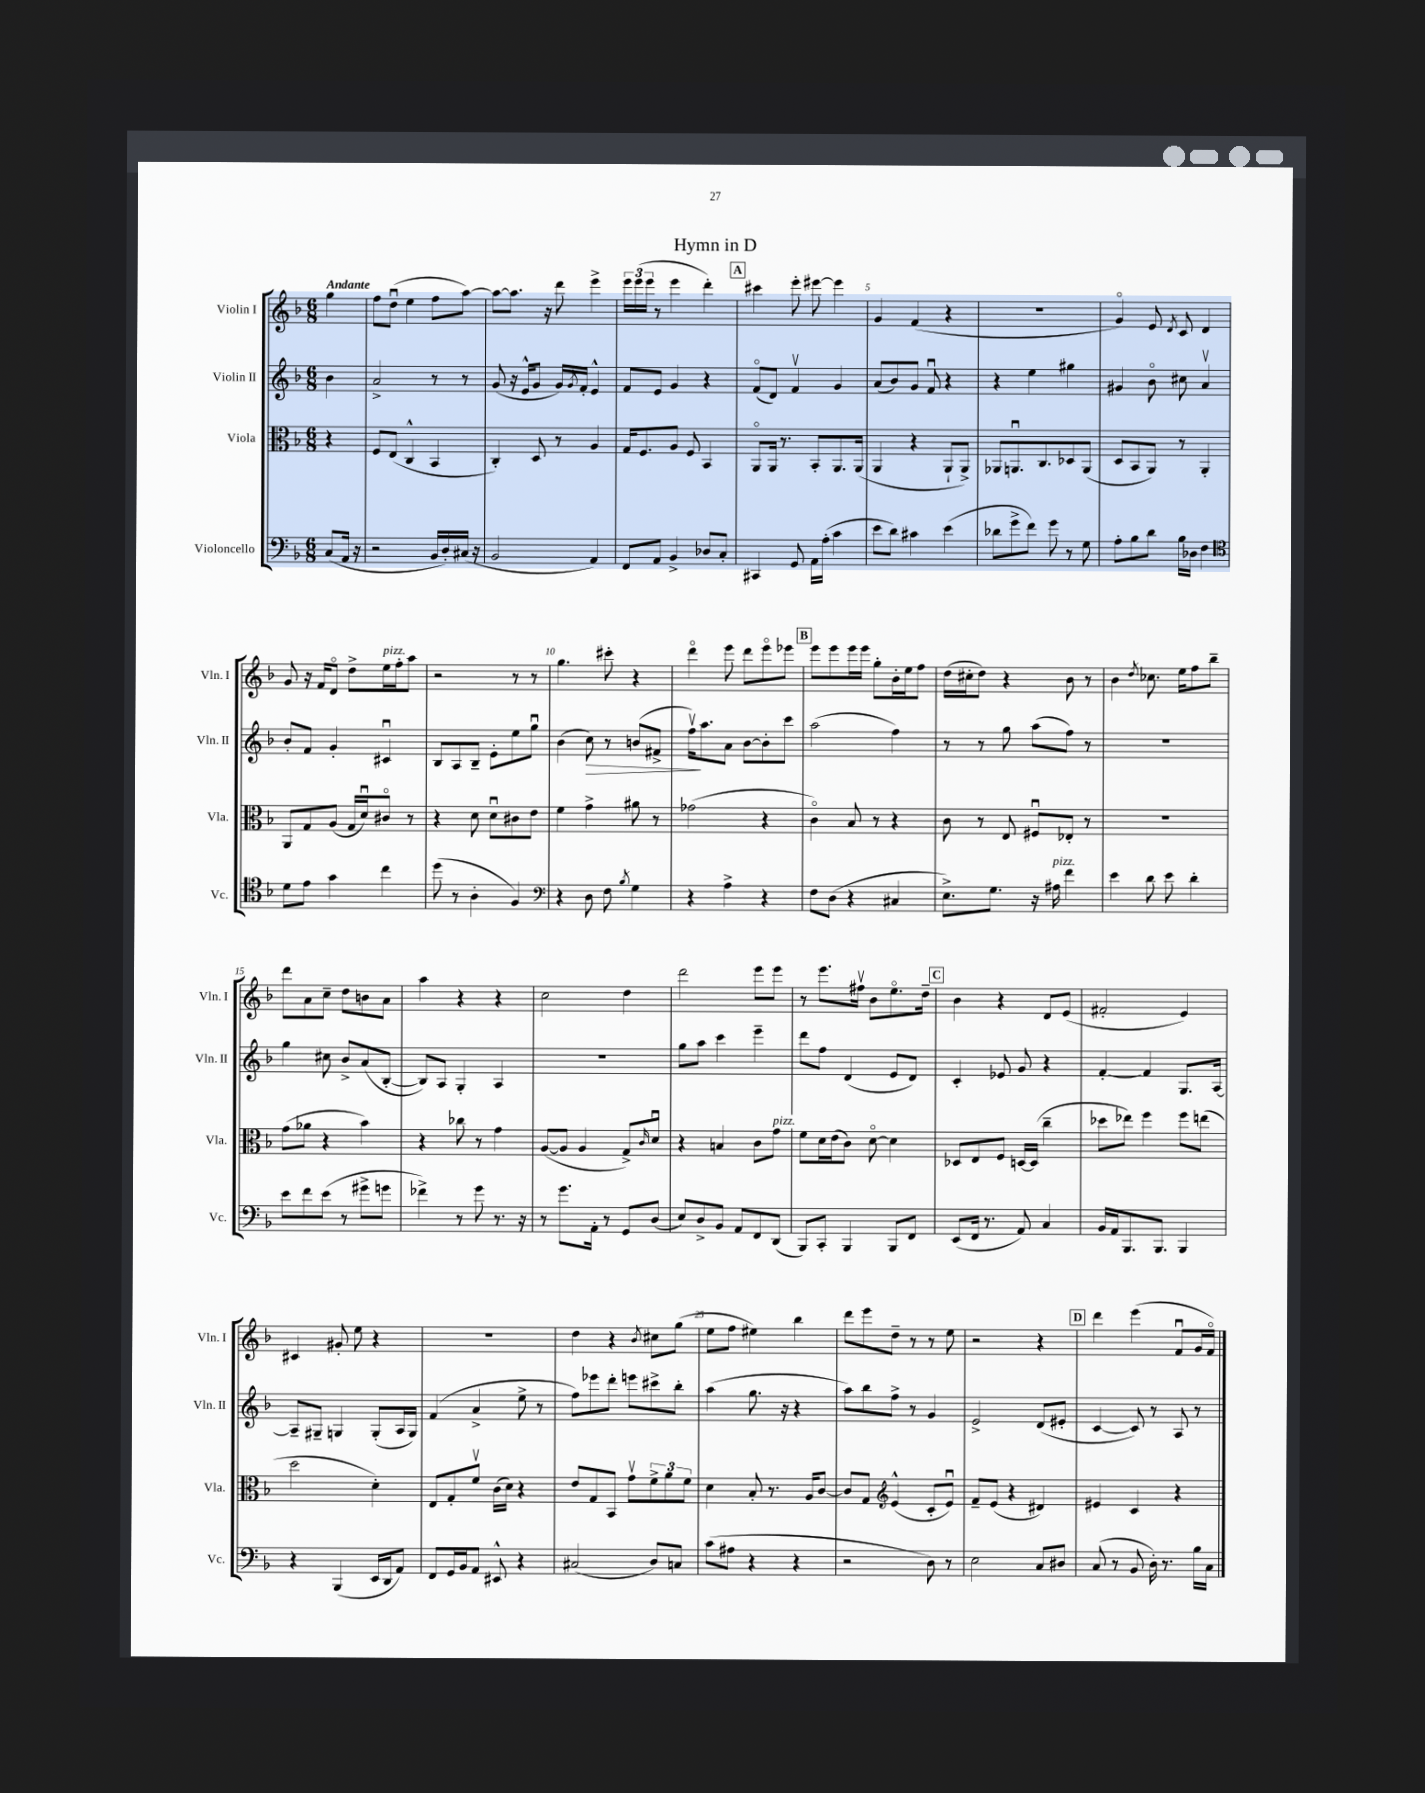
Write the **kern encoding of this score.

**kern	**kern	**kern	**dynam	**kern
*part4	*part3	*part2	*part2	*part1
*staff4	*staff3	*staff2	*staff2	*staff1
*I"Violoncello	*I"Viola	*I"Violin II	*	*I"Violin I
*I'Vc.	*I'Vla.	*I'Vln. II	*	*I'Vln. I
*clefF4	*clefC3	*clefG2	*	*clefG2
*k[b-]	*k[b-]	*k[b-]	*	*k[b-]
*M6/8	*M6/8	*M6/8	*	*M6/8
=	=	=	=	=
!	!	!	!	!LO:TX:a:B:t=Andante
(8C/L	4r	4b-\	.	4gg\
16AA/Jk	.	.	.	.
16r	.	.	.	.
=1	=1	=1	=1	=1
2r	8F/L	2a^/	.	8ff\L
.	(8E/J	.	.	(8ddu\J
.	4C^^/	.	.	4ee\
16BB-/LL	4BB-/	8r	.	8ff\L
16D'/)	.	.	.	.
(16C#X/JJ	.	8r	.	[8aa\J)
16r	.	.	.	.
=2	=2	=2	=2	=2
2BB-/	4C'/)	(8g/	.	8aa\L_
.	.	16r	.	8.aa\J]
.	.	16e^^/KL	.	.
.	8D/	8g/J	.	.
.	.	.	.	16r
.	8r	16g/LL)	.	8ddd\
.	.	8qg/	.	.
.	.	16f'/JJ	.	.
4AA/)	4A/	4e^^/	.	4eee^\
=3	=3	=3	=3	=3
8FF/L	16G/KL	8f/L	.	24eee\LL
.	.	.	.	(24eee\
.	8.F/	.	.	.
.	.	.	.	24eee\JJ
8AA/J	.	8e/J	.	8r
4BB-^/	8A/J	4g/	.	4eee\
.	8F/	.	.	.
8D-X/L	4BB-/	4r	.	4ddd'\)
8C'/J	.	.	.	.
!!LO:REH:place=s1:t=A
=4	=4	=4	=4	=4
4CC#X/	8AA/L	(8f/L	.	4ccc#X\
.	16AA/Jk	8d/J)	.	.
.	8.r	.	.	.
8GG/	.	4fv/	.	8eee'\
16AA\LL	8BB-'/L	.	.	[8eee#X\
(16A'\JJ	.	.	.	.
4c\	8.AA/	4g/	.	4eee#\]
.	(16AA/Jk	.	.	.
=5	=5	=5	=5	=5
8e\L	4AA/	(8a/L	.	4g/
8d\J)	.	8b-/)	.	.
4c#X\	4r	8g/J	.	(4f/
.	.	8fu/	.	.
(4e\	8AA`/L	4r	.	4r
.	8AA^/J)	.	.	.
=6	=6	=6	=6	=6
8d-X\L	8AA-X/L	4r	.	2.r
8g^\	8.AAnu/	.	.	.
8f\J)	.	4ee\	.	.
.	8.C/	.	.	.
8g\	.	.	.	.
8r	8D-X/	4gg#X\	.	.
8G\	(8AA/J	.	.	.
=7	=7	=7	=7	=7
8A'\L	8D/L	4g#X/	.	4g/)
8B-\	8BB-/	.	.	.
8d\J	8AA/J)	8b-\	.	8e/
.	.	.	.	8qd/
16B-\LL	8r	8cc#X\	.	8c/
16D-X\JJ	.	.	.	.
4F\	4AA'/	4av/	.	4d/
!!LO:LB:g=z
=8	=8	=8	=8	=8
*clefC4	*	*	*	*
8d\L	8AA/L	8b-'/L	.	8g/
8e\J	8G/	8f/J	.	16r
.	.	.	.	16f/KL
4g\	(8A/J	4g'/	.	8d/J
.	16G/LL	.	.	8dd^\L
.	16du/J)	.	.	.
!	!	!	!	!LO:TX:a:i:t=pizz.
4cc\	8c#X/J	4c#Xu/	.	16ee\L
.	.	.	.	16ff'\J
.	8r	.	.	8aa\J
=9	=9	=9	=9	=9
(8dd\	4r	8B-/L	.	2r
8r	.	8A/	.	.
4A'\	8d\	8B-~/J	.	.
.	8du\L	8e'\L	.	.
4F/)	8c#X\	8ee\	.	8r
.	8e\J	8ggu\J	.	8r
=10	=10	=10	=10	=10
*clefF4	*	*	*	*
4r	4f\	(4b-\	.	4.gg\
!	!	!	!LO:HP:b	!
8D\	4g^\	8cc\)	>	.
8F\	.	8r	.	8ccc#X'\
8qB-/	.	.	.	.
4G\	8a#X\	(8bn/L	.	4r
.	8r	8f#X^/J	.	.
=11	=11	=11	=11	=11
4r	(2g-X\	16ffv\KL)	.	4ddd\
.	.	8.aa\	]	.
4A^\	.	8a\J	.	8eee\
.	.	[8b-\L	.	8ddd\L
4r	4r	8b-'\]	.	8eee\
.	.	8ccc\J	.	8eee-X\J
!!LO:REH:place=s1:t=B
=12	=12	=12	=12	=12
8F\L	4c\)	(2aa\	.	8eee\L
(8D\J	.	.	.	8eee\
4r	8B-/	.	.	16eee\L
.	.	.	.	16eee\JJ
.	8r	.	.	8gg'\L
4C#X/	4r	4ff\)	.	16b-'\L
.	.	.	.	16ee\J
.	.	.	.	8ff\J
=13	=13	=13	=13	=13
8.E^\L)	8c\	8r	.	(16dd\LL
.	.	.	.	16cc#X'\J
.	8r	8r	.	8dd\J)
8.G\J	.	.	.	.
.	8E/	8gg\	.	4r
16r	8F#Xu/L	(8aa\L	.	.
!LO:TX:a:i:t=pizz.	!	!	!	!
16A#X\	.	.	.	.
4f\	8E-X'/J	8ff\J)	.	8b-\
.	8r	8r	.	8r
=14	=14	=14	=14	=14
4e\	2.r	2.r	.	4b-\
.	.	.	.	8qdd/
8d\	.	.	.	8.cc-X\
8e\	.	.	.	.
.	.	.	.	16ee\KL
4d'\	.	.	.	8ff\
.	.	.	.	8bb-~\J
!!LO:LB:g=z
=15	=15	=15	=15	=15
8e\L	(8g\L	4gg\	.	8ddd\L
8f\	8a-X\J	.	.	8a\
(8e\J	4r	8cc#X\	.	8cc~\J
8r	.	8b-^/L	.	8dd\L
8g#X^\L	4b-\)	(8a/	.	8bn\
8gn\J	.	[8B-'/J	.	8a\J
=16	=16	=16	=16	=16
4f-X^\)	4r	8B-/L])	.	4aa\
.	.	8A/J	.	.
8r	8cc-X\	4G'/	.	4r
8g\	8r	.	.	.
8.r	4g\	4A/	.	4r
16r	.	.	.	.
=17	=17	=17	=17	=17
8r	([8A/L	2.r	.	2cc\
8.g\L	8A/J]	.	.	.
.	4A/	.	.	.
16AA'\Jk	.	.	.	.
8r	.	.	.	.
8GG/L	8G^/L)	.	.	4dd\
.	16qqc/	.	.	.
(8D/J	8du/J	.	.	.
=18	=18	=18	=18	=18
8E/L)	4r	8gg\L	.	2ddd\
8D^/	.	8aa\J	.	.
8BB-/J	4Bn/	4ccc\	.	.
8AA/L	.	.	.	.
8FF/	8c\L	4eee~\	.	8eee\L
!	!LO:TX:a:i:t=pizz.	!	!	!
(8DD/J	8g\J	.	.	8eee\J
=19	=19	=19	=19	=19
8BBB-/L)	8f\L	8ddd\L	.	8r
8CC'/J	16d\L	8ff\J	.	8.eee\L
.	(16e\J	.	.	.
4BBB-/	8c\J)	(4d/	.	.
.	.	.	.	16ff#Xv\Jk
.	[8d\	.	.	8b-\L
8BBB-/L	4d\]	8e/L	.	8.ee\
8FF/J	.	8d/J)	.	.
.	.	.	.	16dd~\Jk
!!LO:REH:place=s1:t=C
=20	=20	=20	=20	=20
(8EE/L	8D-X/L	4c'/	.	4b-\
16FF/Jk	8E/	.	.	.
8.r	.	.	.	.
.	8F/J	8e-X/	.	4r
8AA/)	[16Dn/LL	8g/	.	.
.	(16D/JJ]	.	.	.
4C/	4cc~\	4r	.	8d/L
.	.	.	.	(8e/J
=21	=21	=21	=21	=21
16BB-/LL	8dd-X\L	[4f'/	.	2f#X'/
16AA/J	.	.	.	.
8.BBB-/	8ee-X\J)	.	.	.
.	4ff\	4f/]	.	.
8.BBB-/J	.	.	.	.
4BBB-/	8ff\L	8.G/L	.	4e/)
.	(8een\J	.	.	.
.	.	[16A/Jk	.	.
!!LO:LB:g=z
=22	=22	=22	=22	=22
4r	2dd\	8A~/L]	.	4c#X/
.	.	8G#X~/J	.	.
(4BBB-/	.	4Gn/	.	8g#X'/
.	.	.	.	8ee\
16EE/LL	4d'\)	(8G'/L	.	4r
16DD/J	.	.	.	.
8AA/J)	.	16A/L	.	.
.	.	16G/JJ)	.	.
=23	=23	=23	=23	=23
8FF/L	8E/L	(4f/	.	2.r
16GG/L	8G'/	.	.	.
16BB-/J	.	.	.	.
8AA/J	8fv/J	4a^/	.	.
8EE#X^^/	(16c\LL	.	.	.
.	16d\JJ)	.	.	.
4r	4r	8ee^\	.	.
.	.	8r	.	.
=24	=24	=24	=24	=24
(2C#X/	8e/L	8ff\L)	.	4dd\
.	8G/	8eee-X\	.	.
.	8BB-/J	8ddd'\J	.	4r
.	8gv\L	8eeen\L	.	.
.	.	.	.	8qb-/
8D/L)	12f^\	8ccc#X^\	.	8cc#X\L
.	12a\	.	.	.
8Cn/J	.	8bb-'\J	.	(8gg\J
.	12f\J	.	.	.
=25	=25	=25	=25	=25
(8c\L	4d\	(4aa\	.	8ee\L
8A#X\J	.	.	.	8ff\J
4r	8B-'/	8.gg\	.	4ee#X\)
.	8.r	.	.	.
.	.	16r	.	.
4r	.	4r	.	4bb-\
.	16A/KL	.	.	.
.	[8c/J	.	.	.
=26	=26	=26	=26	=26
2r	8c/L]	8aa\L)	.	8ddd\L
.	8G/J	8bb-\	.	8eee\
*	*clefG2	*	*	*
.	(4e^^/	8ff^\J	.	8dd~\J
.	.	8r	.	8r
8D\)	8c'/L	4g/	.	8r
8r	8eu/J)	.	.	8ee\
=27	=27	=27	=27	=27
2E\	8f~/L	2e^/	.	2r
.	(8e/J	.	.	.
.	4r	.	.	.
8C/L	4d#X/)	(8d/L	.	4r
8D#X/J	.	8e#X'/J	.	.
!!LO:REH:place=s1:t=D
=28	=28	=28	=28	=28
(8C/	4e#X/	[4c/	.	4ddd\
8r	.	.	.	.
8BB-/	4c/	8c/])	.	(4eee\
16D'\)	.	8r	.	.
8.r	.	.	.	.
.	4r	8A/	.	8fu/L
16B-\LL	.	8r	.	16g/L
16C\JJ	.	.	.	16f/JJ)
==	==	==	==	==
*-	*-	*-	*-	*-
